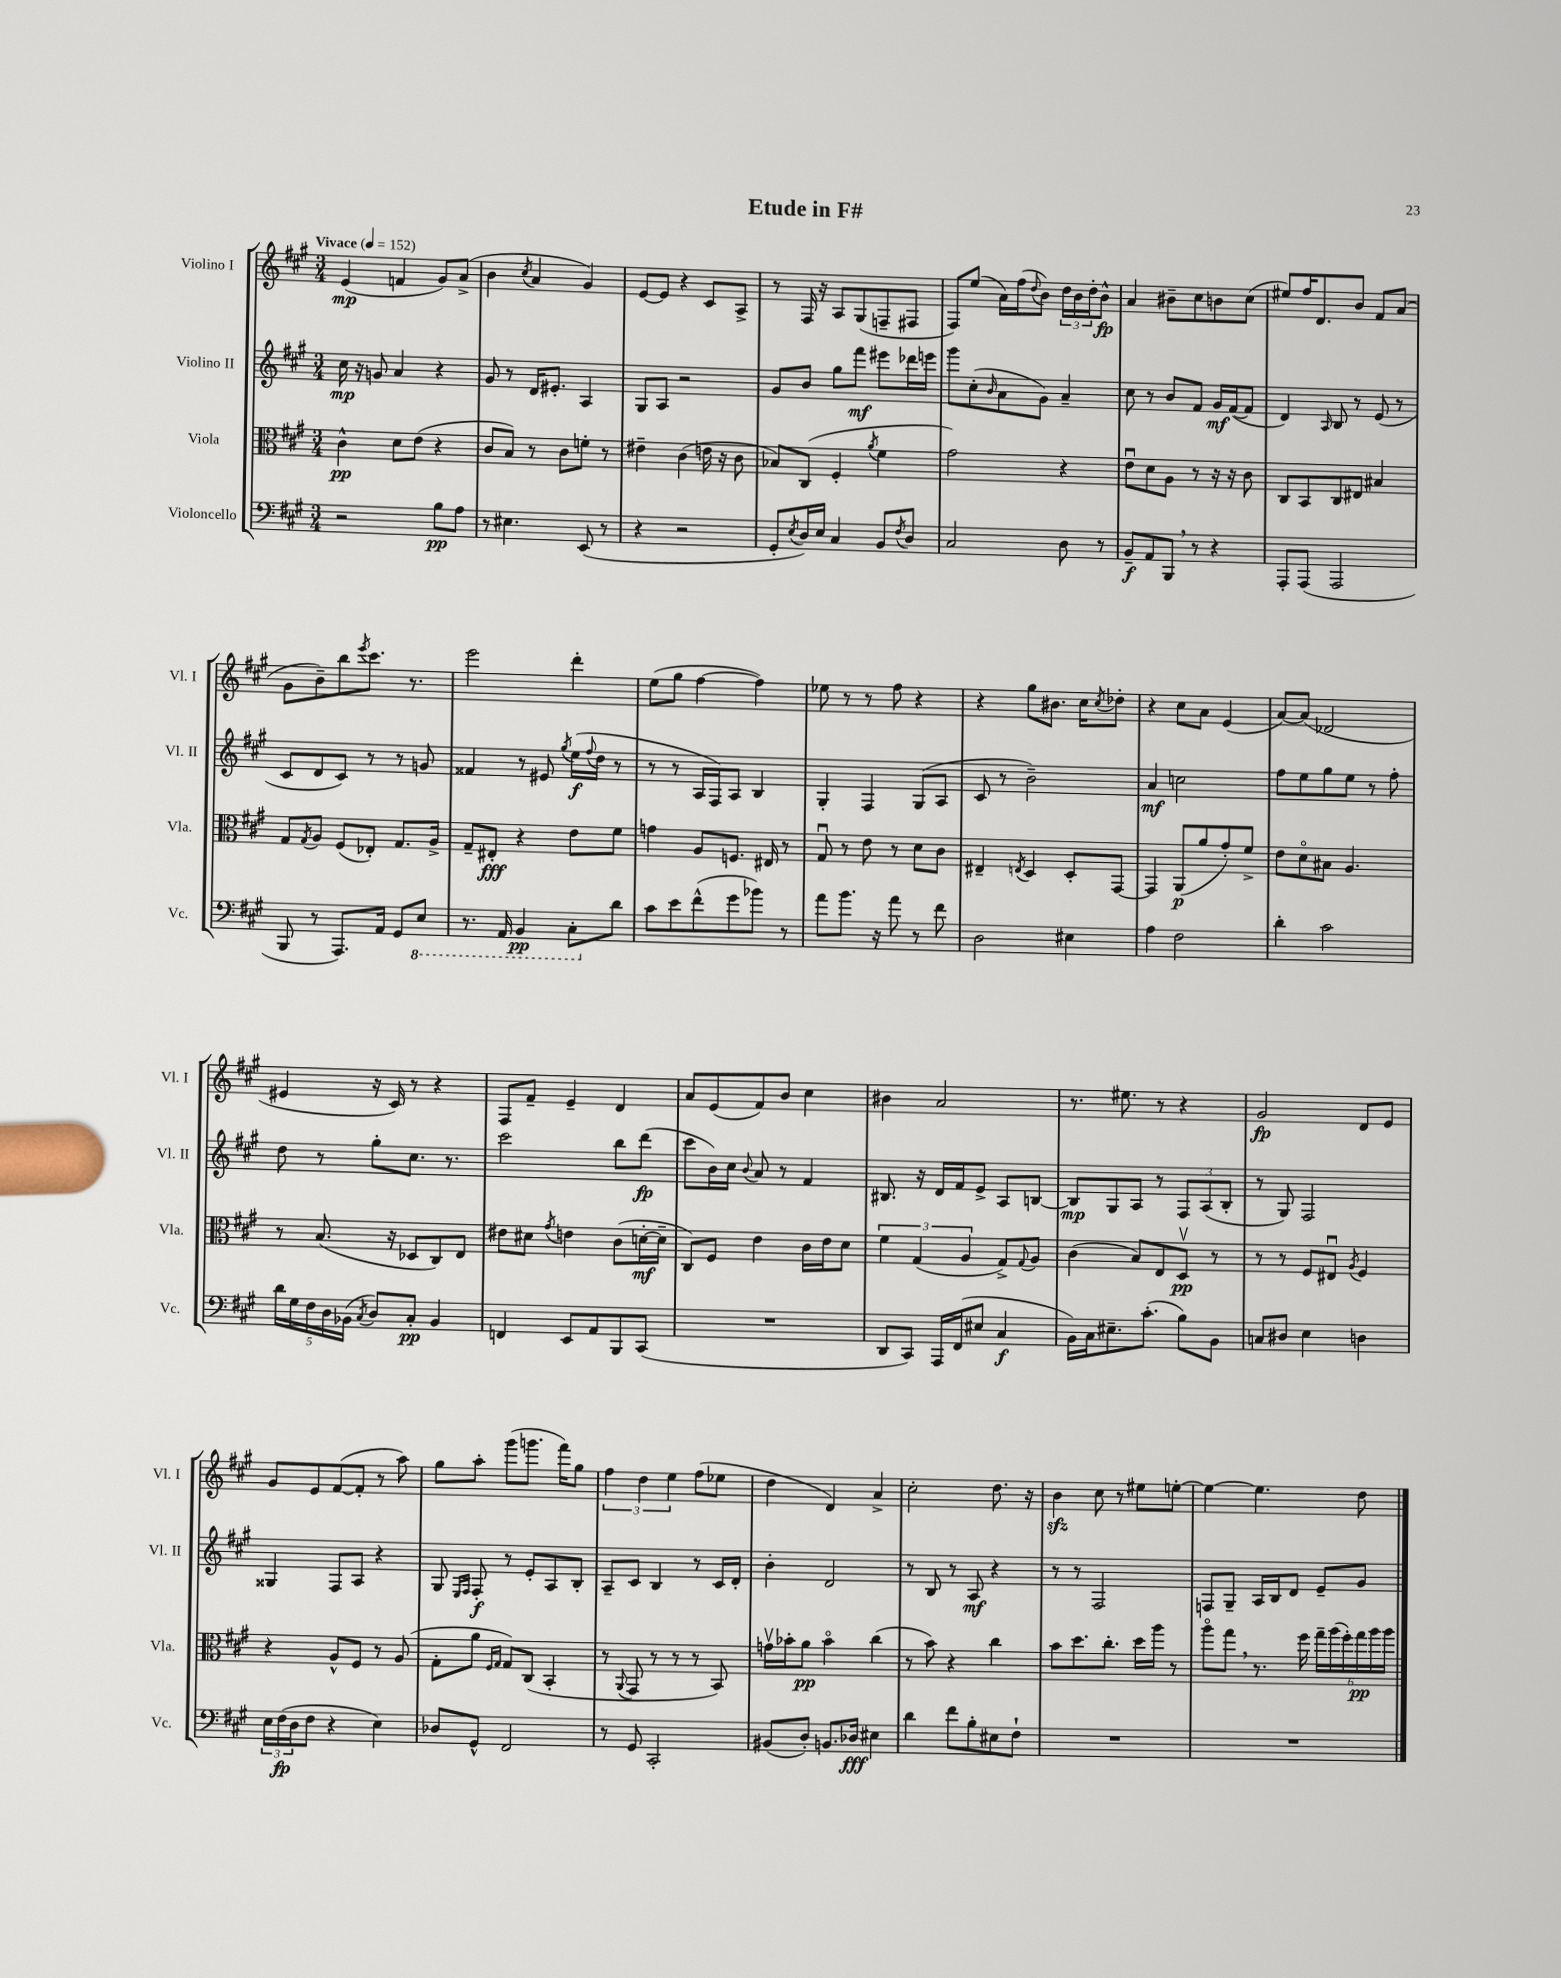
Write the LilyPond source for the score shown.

\header { title = "Etude in F#" }
<<
\new StaffGroup <<
\new Staff = "s0" \with { instrumentName = "Violino I" shortInstrumentName = "Vl. I" } {
    \clef treble \key a \major \numericTimeSignature \time 3/4 \tempo "Vivace" 4 = 152
    e'4\mp( f'4 gis'8) a'8->( |
    b'4 \acciaccatura { cis''8 } a'4 gis'4) |
    e'8~ e'8 r4 cis'8 a8-> |
    r8 fis16 r16 a8 gis8( f8-- fis8 |
    fis8) e''8( a'16) fis''16( \appoggiatura { d''8 } b'8) \tuplet 3/2 { d''16 b'16 d''16-. } b'8-^\fp |
    a'4 bis'8-- cis''8 b'8 cis''8( |
    eis''8) fis''16 d'8. b'8 fis'8 a'8( |
    gis'8 b'8--) b''8 \acciaccatura { e'''8 } cis'''8. r8. |
    e'''2 d'''4-. |
    e''8( gis''8 fis''4~ fis''4) |
    ees''8 r8 r8 fis''8 r4 |
    r4 gis''8 bis'8. cis''16 \acciaccatura { cis''8 } des''8-. |
    r4 cis''8 a'8 e'4( |
    a'8~) a'8( des'2 |
    eis'4 r16 cis'16) r8 r4 |
    fis8 fis'8-- e'4-- d'4 |
    a'8 e'8( fis'8) b'8 cis''4 |
    bis'4 a'2 |
    r8. eis''8. r8 r4 |
    gis'2\fp d'8 e'8 |
    gis'8 e'8 fis'8~( fis'8-. r8 a''8) |
    gis''8 a''8-. gis'''8( g'''8. fis'''16) gis''8 |
    \tuplet 3/2 { fis''4 d''4 e''4 } fis''8( ees''8 |
    d''4 d'4) a'4-> |
    cis''2-. d''8. r16 |
    b'4\sfz cis''8 r8 eis''8 e''8~-. |
    e''4~ e''4. d''8 \bar "|." |
}
\new Staff = "s1" \with { instrumentName = "Violino II" shortInstrumentName = "Vl. II" } {
    \clef treble \key a \major \numericTimeSignature \time 3/4
    cis''16\mp r16 g'8 a'4 r4 |
    gis'8 r8 d'16 eis'8.-. a4 |
    gis8 a8 r2 |
    gis'8 b'8 gis''8 fis'''8\mf eis'''8 des'''16 e'''16 |
    gis'''8 cis''8-.( \grace { b'16 } a'8 gis'8) a'4-- |
    cis''8 r8 b'8 fis'8 gis'16\mf fis'16~( fis'8 |
    d'4) \grace { a16 } b8 r8 e'8( r8 |
    cis'8 d'8 cis'8) r8 r8 g'8 |
    fisis'4 r8 eis'8 \acciaccatura { gis''8 } e''16\f( \appoggiatura { fis''8 } d''16 r8 |
    r8 r8 a16 fis16) a8 b4 |
    gis4-. fis4 gis8( a8 |
    cis'8 r8 b'2--) |
    a'4\mf c''2 |
    fis''8 e''8 gis''8 e''8 r8 fis''8-. |
    d''8 r8 gis''8-. cis''8. r8. |
    cis'''2 b''8 d'''8\fp( |
    cis'''8 b'16) cis''16 \appoggiatura { b'8 } a'8 r8 fis'4 |
    bis8. r16 d'16 fis'16 e'8-> a8 b8~ |
    b8\mp gis8 a8 r8 \tuplet 3/2 { fis8 a8( b8-. } |
    r8 gis8) fis2 |
    gisis4 fis8 a8 r4 |
    gis8 \grace { e16 fis16 } fis8-.\f r8 e'8-. a8 b8-. |
    a8-- cis'8 b4 r8 cis'16 d'16-. |
    b'4-. d'2 |
    r8 b8 r8 a8\mf r4 |
    r8 r8 fis2 |
    f8 gis8-- a16 b16 d'8 e'8-- gis'8 \bar "|." |
}
\new Staff = "s2" \with { instrumentName = "Viola" shortInstrumentName = "Vla." } {
    \clef alto \key a \major \numericTimeSignature \time 3/4
    cis'4-^\pp d'8 e'8( r4 |
    cis'8 b8) r8 cis'8 f'8-. r8 |
    eis'4-- cis'4( e'16 r16 cis'8 |
    bes8) cis8( fis4-. \acciaccatura { a'8 } fis'4 |
    gis'2) r4 |
    e'8\downbow d'8 a8 r8 r16 r16 cis'8 |
    cis8 b,8 cis8 eis8 bis4 |
    gis8 \acciaccatura { gis8 } a8 fis8( ees8-.) gis8. a16-> |
    gis8-- eis8-.\fff r4 e'8 fis'8 |
    g'4 a8 f8. eis16 r8 |
    gis8\downbow r8 e'8 r8 d'8 cis'8 |
    eis4-- \acciaccatura { e8 } d4 d8-. gis,8~ |
    gis,4 a,8\p( a'8 gis'8-.) fis'8-> |
    e'8 d'8\flageolet bis8 a4. |
    r8 b8.( r16 des8 cis8) e8 |
    eis'8 dis'8 \acciaccatura { gis'8 } e'4 cis'8( d'16~-.\mf d'16-- |
    cis8) fis8 e'4 cis'16 e'16 d'8 |
    \tuplet 3/2 { fis'4 gis4( a4 } gis8->) \appoggiatura { gis8 } a8 |
    cis'4( b8) e8 d8\upbow\pp r8 |
    r8 r8 fis8 eis8\downbow \acciaccatura { a8 } fis4 |
    r4 a8-^ fis8 r8 a8( |
    gis8-. a'8 \grace { fis16 gis16 } gis8) cis8( b,4-. |
    r8 \appoggiatura { a,8 } gis,8 r8 r8 r8 b,8) |
    g'16\upbow bes'16-. a'8\pp bes'4\flageolet cis''4( |
    r8 b'8) r4 cis''4 |
    b'8 d''8. cis''8.-. d''16 a''16 r8 |
    a''8\flageolet gis''8 \breathe r8. fis''16 \tuplet 6/4 { gis''16-- a''16( fis''16-.) gis''16\pp a''16 a''16 } \bar "|." |
}
\new Staff = "s3" \with { instrumentName = "Violoncello" shortInstrumentName = "Vc." } {
    \clef bass \key a \major \numericTimeSignature \time 3/4
    r2 b8\pp a8 |
    r8 eis4. e,8( r8 |
    r4 r2 |
    gis,8-. \acciaccatura { e8 } d16) e16 cis4 b,8 \acciaccatura { fis8 } d8 |
    cis2 d8 r8 |
    b,8--\f a,8 b,,8 \breathe r8 r4 |
    a,,8-. a,,8( a,,2 |
    b,,8 r8 a,,8.) a,16 gis,8 \ottava #-1 e,8 |
    r8. a,,16 b,,4\pp cis,8-. \ottava #0 d'8 |
    cis'8 e'8 fis'8-^( gis'8 bes'8) r8 |
    a'8 b'8. r16 a'8 r8 fis'8 |
    d2 eis4 |
    a4 fis2 |
    d'4-. cis'2 |
    \tuplet 5/4 { d'16 gis16 fis16 d16 bes,16( } \acciaccatura { cis8 } d8) cis8-.\pp bes,4 |
    f,4 e,8 a,8 b,,8 cis,8( |
    R2. |
    d,8 cis,8) a,,16 fis,16( eis8 cis4\f |
    b,16) cis16 eis8.-- cis'8.-.( b8) b,8 |
    c8 dis8 e4 d4 |
    \tuplet 3/2 { e16 fis16\fp( d16 } fis8 r4 e4) |
    des8 gis,8-^ fis,2 |
    r8 gis,8 cis,2-. |
    bis,8( d8-.) b,8. des16\fff eis4 |
    d'4 fis'8 b8-. eis8 fis8-! |
    R2. |
    R2. \bar "|." |
}
>>
>>
\layout { \context { \Score \remove "Bar_number_engraver" } }
